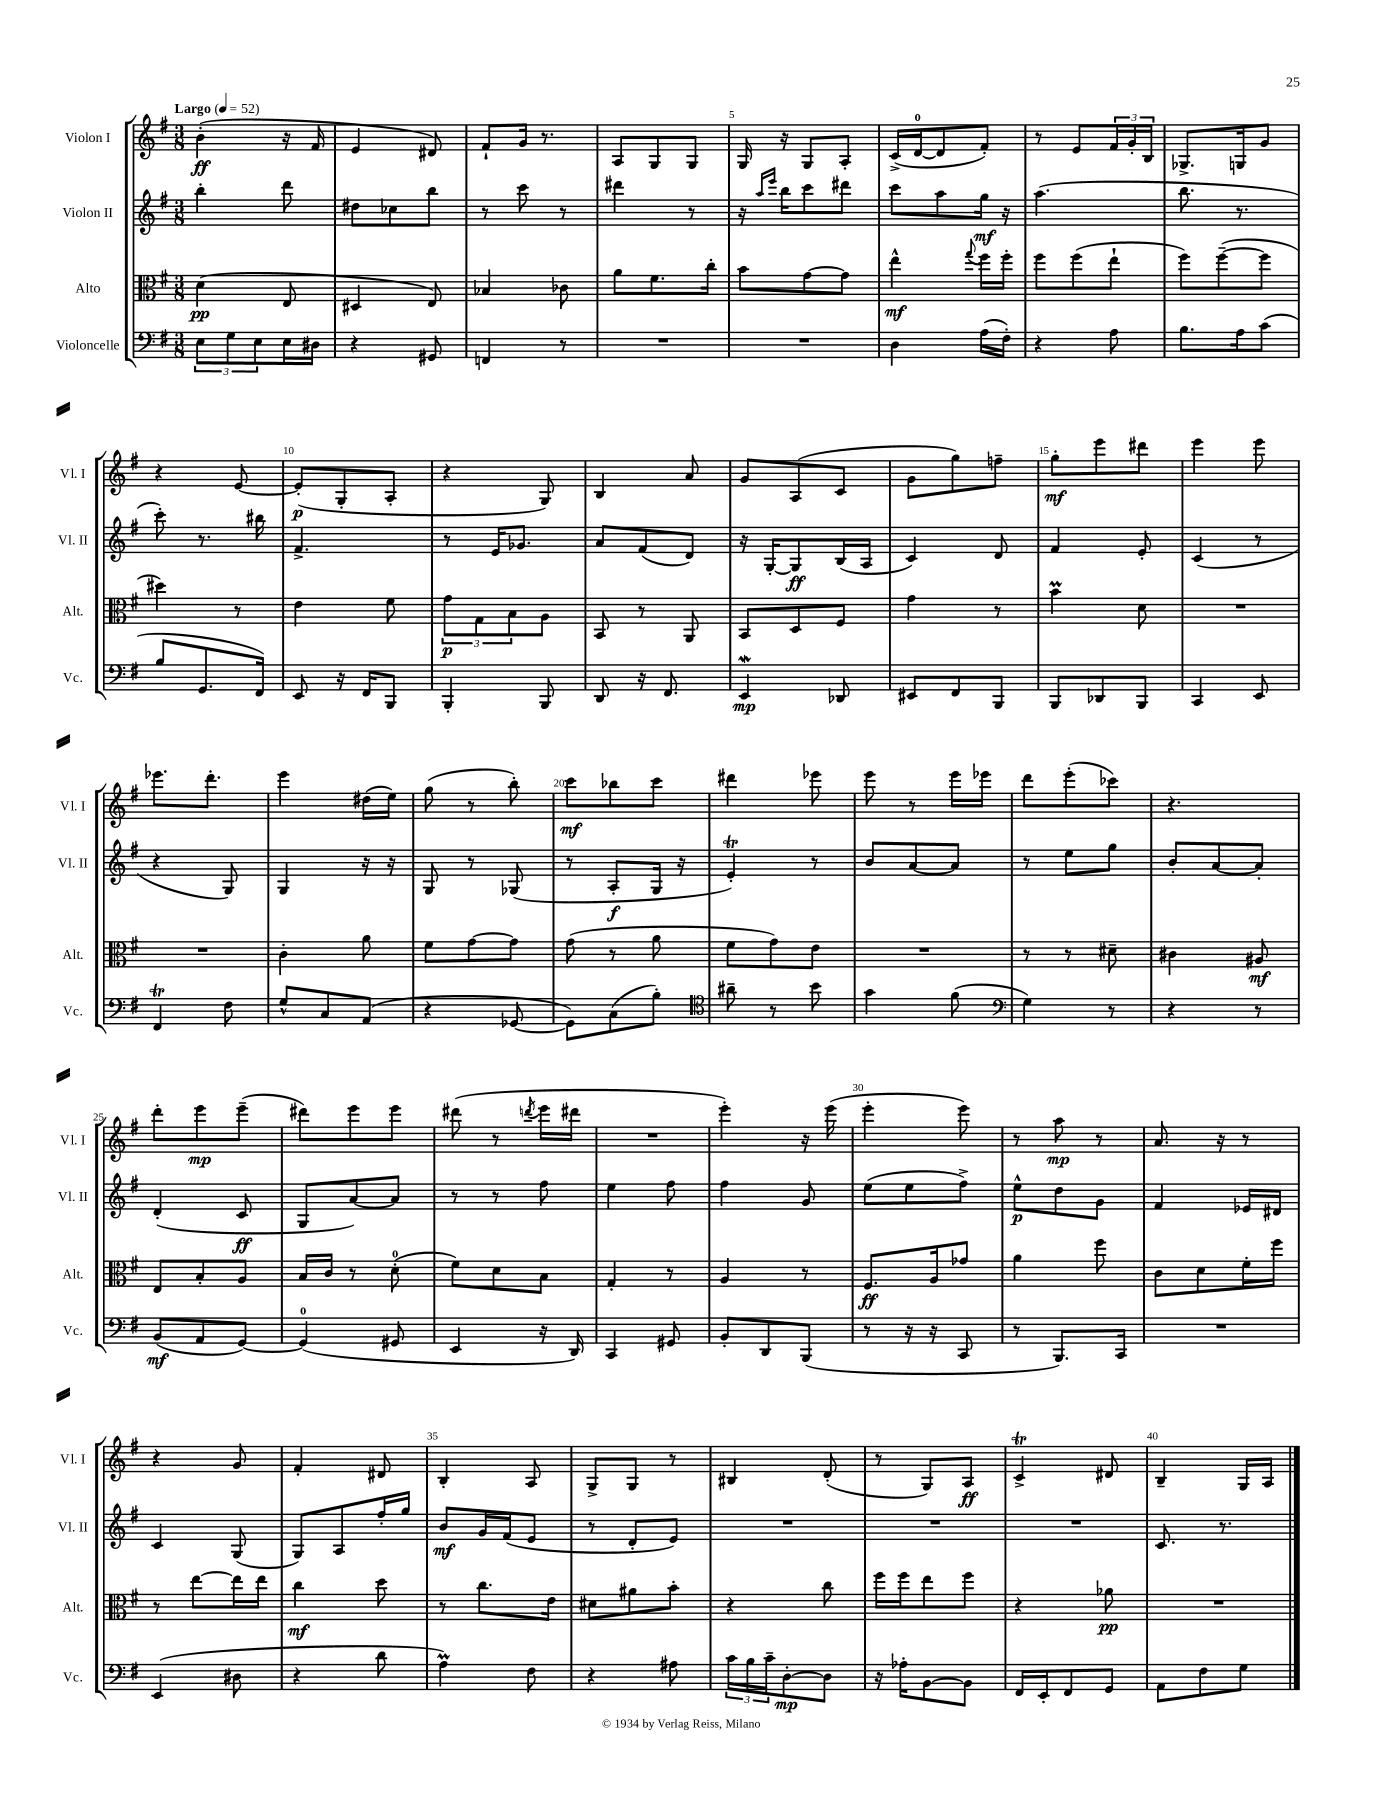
<<
\new StaffGroup <<
\new Staff = "s0" \with { instrumentName = "Violon I" shortInstrumentName = "Vl. I" } {
    \clef treble \key g \major \numericTimeSignature \time 3/8 \tempo "Largo" 4 = 52
    b'4-.\ff( r16 fis'16 |
    e'4 dis'8) |
    fis'8-! g'16 r8. |
    a8 g8 g8 |
    g16 r16 g8 a8-. |
    c'16->( d'16-0~ d'8 fis'8-.) |
    r8 e'8 \tuplet 3/2 { fis'16 g'16-. b16 } |
    ges8.-> g16 g'8 |
    r4 e'8~ |
    e'8-.\p( g8-. a8-. |
    r4 g8) |
    b4 a'8 |
    g'8 a8( c'8 |
    g'8 g''8) f''8-- |
    g''8-.\mf e'''8 dis'''8 |
    e'''4 e'''8 |
    ees'''8. d'''8.-. |
    e'''4 dis''16( e''16) |
    g''8( r8 b''8-.) |
    c'''8\mf bes''8 c'''8 |
    dis'''4 ees'''8 |
    e'''8 r8 e'''16 ees'''16 |
    d'''8 e'''8-.( ces'''8) |
    r4. |
    d'''8-. e'''8\mp e'''8--( |
    dis'''8) e'''8 e'''8 |
    dis'''8( r8 \acciaccatura { d'''8 } e'''16 dis'''16 |
    R4. |
    e'''4-.) r16 e'''16( |
    e'''4-. e'''8) |
    r8 a''8\mp r8 |
    a'8. r16 r8 |
    r4 g'8 |
    fis'4-. dis'8 |
    b4-. a8 |
    g8-> g8 r8 |
    bis4 d'8-.( |
    r8 g8) a8\ff |
    c'4->\trill dis'8 |
    b4-- g16 a16 \bar "|." |
}
\new Staff = "s1" \with { instrumentName = "Violon II" shortInstrumentName = "Vl. II" } {
    \clef treble \key g \major \numericTimeSignature \time 3/8
    b''4-. d'''8 |
    dis''8 ces''8 b''8 |
    r8 c'''8 r8 |
    dis'''4 r8 |
    r16 \grace { a''16 e'''16 } b''16 c'''8 dis'''8 |
    c'''8 a''8 g''16\mf r16 |
    a''4.( |
    b''8. r8. |
    c'''8-.) r8. bis''16 |
    fis'4.-> |
    r8 e'16 ges'8. |
    a'8 fis'8( d'8) |
    r16 g16~-. g8\ff b16( a16 |
    c'4) d'8 |
    fis'4 e'8-. |
    c'4( r8 |
    r4 g8) |
    g4 r16 r16 |
    g8 r8 ges8( |
    r8 a8-.\f g16 r16 |
    e'4-.\trill) r8 |
    b'8 a'8~ a'8 |
    r8 e''8 g''8 |
    b'8-. a'8~ a'8-. |
    d'4-.( c'8\ff |
    g8 a'8~) a'8 |
    r8 r8 fis''8 |
    e''4 fis''8 |
    fis''4 g'8 |
    e''8( e''8 fis''8->) |
    e''8-^\p d''8 g'8 |
    fis'4 ees'16 dis'16 |
    c'4 g8( |
    g8) a8 fis''16-. g''16 |
    b'8\mf g'16 fis'16( e'8 |
    r8 d'8-. e'8) |
    R4. |
    R4. |
    R4. |
    c'8. r8. \bar "|." |
}
\new Staff = "s2" \with { instrumentName = "Alto" shortInstrumentName = "Alt." } {
    \clef alto \key g \major \numericTimeSignature \time 3/8
    d'4\pp( e8 |
    dis4 e8) |
    bes4 ces'8 |
    a'8 fis'8. c''16-. |
    b'8 g'8~ g'8 |
    e''4-^\mf \appoggiatura { g''8 } fis''16 fis''16-. |
    fis''8 fis''8( e''8-! |
    fis''8) fis''8~--( fis''8 |
    dis''4) r8 |
    e'4 fis'8 |
    \tuplet 3/2 { g'8\p g8 b8 } a8 |
    b,8 r8 a,8 |
    b,8 d8 fis8 |
    g'4 r8 |
    b'4\prall d'8 |
    R4. |
    R4. |
    c'4-. a'8 |
    fis'8 g'8~ g'8 |
    g'8( r8 a'8 |
    fis'8 g'8) e'8 |
    R4. |
    r8 r8 dis'8-- |
    cis'4 ais8\mf |
    e8 b8-. a8 |
    b16 c'16 r8 d'8-0-.( |
    fis'8) d'8 b8 |
    g4-. r8 |
    a4 r8 |
    fis8.\ff a16 ges'8 |
    a'4 fis''8 |
    c'8 d'8 fis'16-. fis''16 |
    r8 e''8~ e''16 e''16 |
    c''4\mf d''8 |
    r8 c''8. e'16 |
    dis'8 ais'8 b'8-. |
    r4 c''8 |
    fis''16 fis''16 e''8 fis''8 |
    r4 aes'8\pp |
    R4. \bar "|." |
}
\new Staff = "s3" \with { instrumentName = "Violoncelle" shortInstrumentName = "Vc." } {
    \clef bass \key g \major \numericTimeSignature \time 3/8
    \tuplet 3/2 { e8 g8 e8 } e16 dis16 |
    r4 gis,8 |
    f,4 r8 |
    R4. |
    R4. |
    d4 a16( fis16-.) |
    r4 a8 |
    b8. a16 c'8( |
    b8 g,8. fis,16) |
    e,8 r16 fis,16 b,,8 |
    b,,4-. b,,8 |
    d,8 r16 fis,8. |
    e,4\mordent\mp des,8 |
    eis,8 fis,8 b,,8 |
    b,,8 des,8 b,,8 |
    c,4 e,8 |
    fis,4\trill fis8 |
    g8-^ c8 a,8( |
    r4 ges,8~ |
    ges,8) c8( b8-.) |
    \clef tenor ais'8-- r8 b'8 |
    g'4 fis'8( |
    \clef bass g4) r8 |
    r4 r8 |
    b,8\mf( a,8 g,8~) |
    g,4-0( gis,8 |
    e,4 r16 d,16) |
    c,4 gis,8 |
    b,8-. d,8 b,,8( |
    r8 r16 r16 c,8 |
    r8 b,,8.) c,16 |
    R4. |
    e,4( dis8 |
    r4 d'8 |
    a4\prall) fis8 |
    r4 ais8 |
    \tuplet 3/2 { c'16 b16 c'16-- } d8~-.\mp d8 |
    r16 aes16-. b,8~ b,8 |
    fis,16 e,16-. fis,8 g,8 |
    a,8 fis8 g8 \bar "|." |
}
>>
>>
\layout { \context { \Score \override BarNumber.break-visibility = ##(#f #t #t) barNumberVisibility = #(every-nth-bar-number-visible 5) } }
